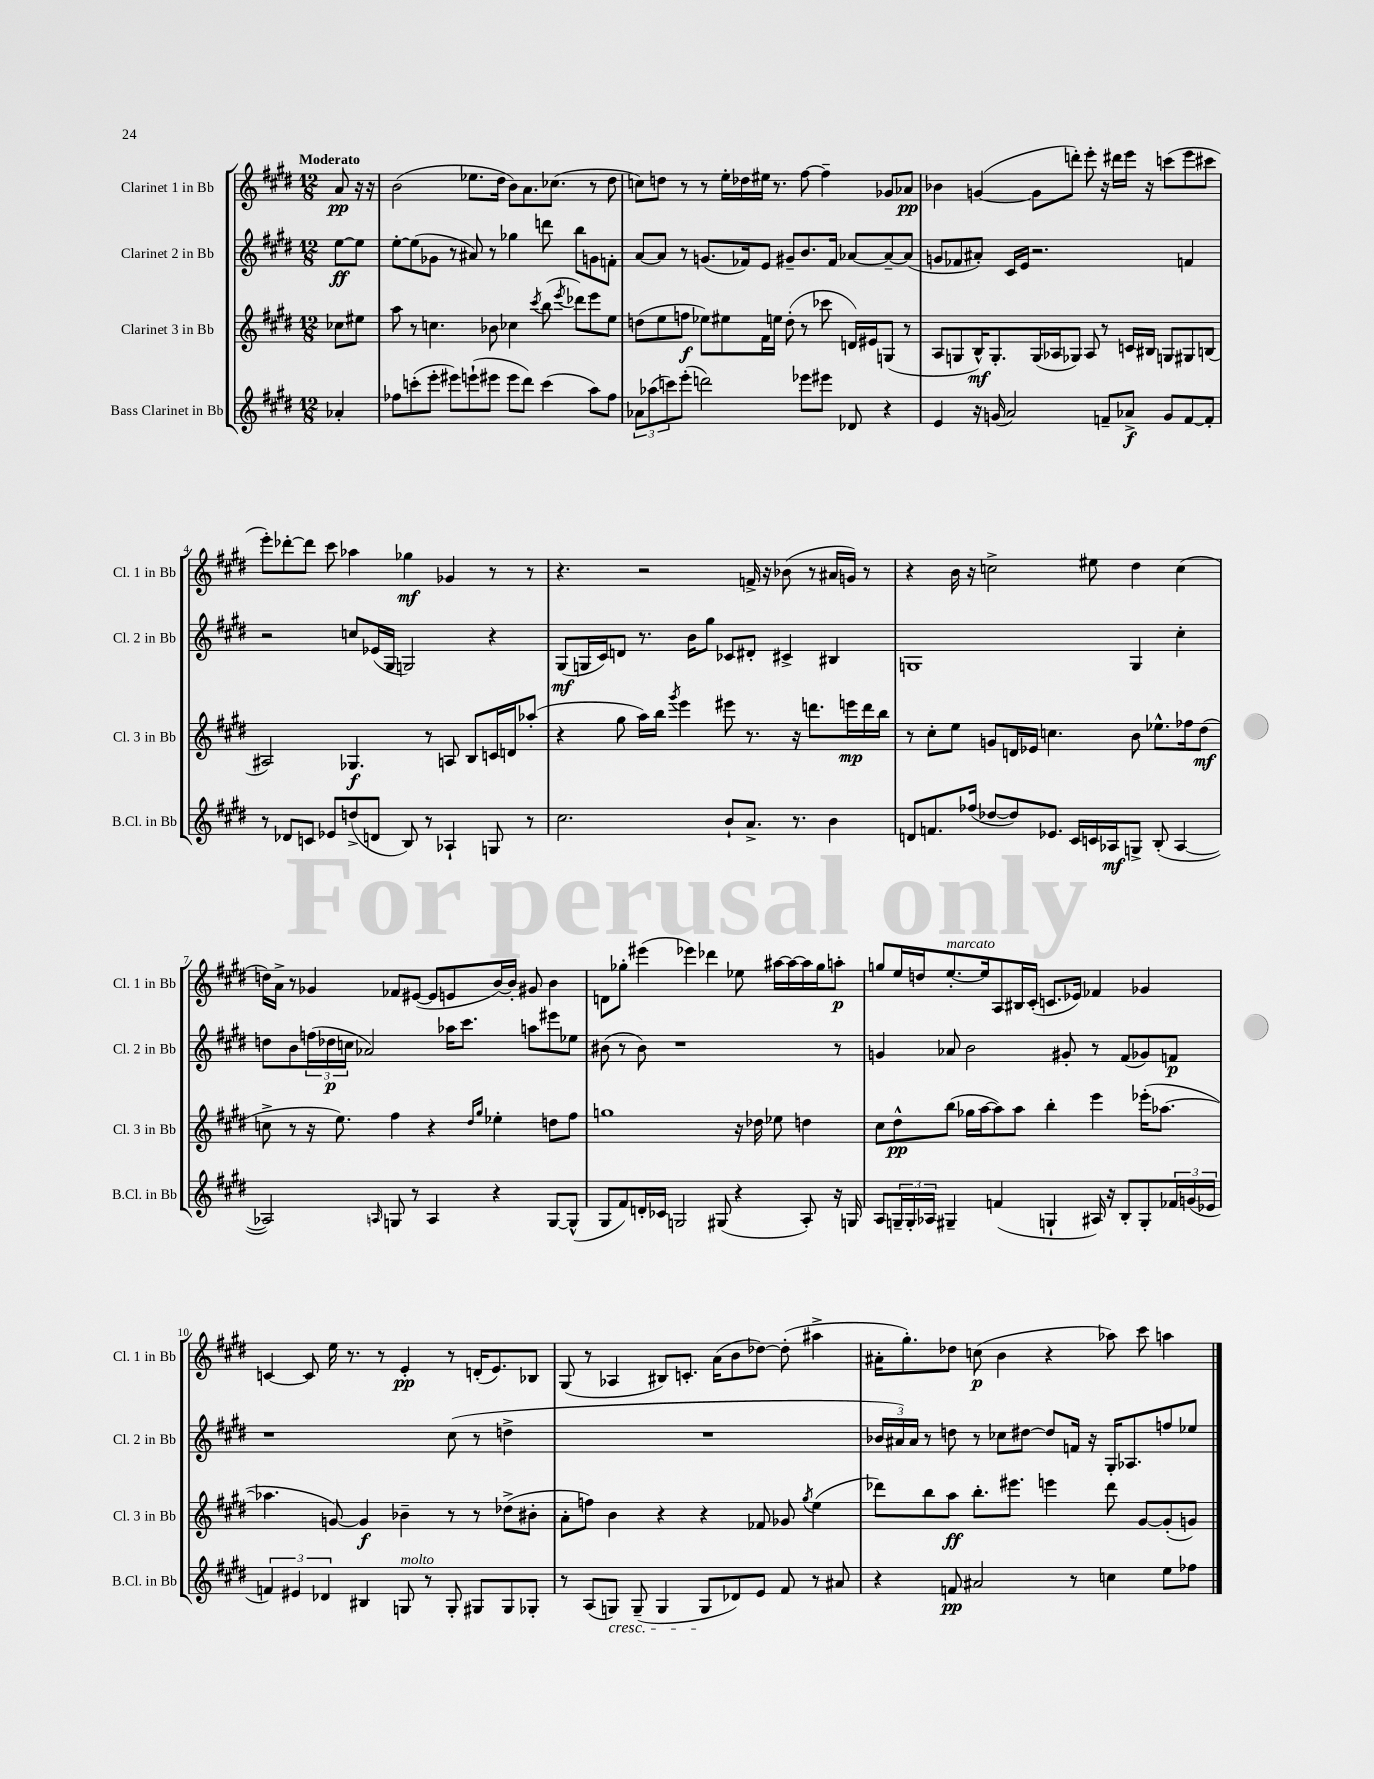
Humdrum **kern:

**kern	**kern	**kern	**kern
*staff4	*staff3	*staff2	*staff1
*clefG2	*clefG2	*clefG2	*clefG2
*k[f#c#g#d#]	*k[f#c#g#d#]	*k[f#c#g#d#]	*k[f#c#g#d#]
*M12/8	*M12/8	*M12/8	*M12/8
4a-'	8cc-	[8ee	8a
.	8ee#	8ee]	16r
.	.	.	16r
=	=	=	=
8ff-	8aa	[8ee'	(2b
(8ccc'	8r	(8ee]	.
8eee'	4.cc	8g-	.
8eee#)	.	8r	.
(8eee`	.	8a#)	8.ee-
8eee#	8b-	8r	.
.	.	.	16dd#
8eee#	4cc-	4gg-	8b)
8ddd#)	.	.	8.a
.	8qccc#	.	.
(4ccc	(8bb	8ddd	.
.	.	.	(8.cc-
.	8qeee	.	.
.	8ddd-)	8bb	.
8aa)	8eee	8g	8r
8ff-	8ee	8f'	8dd#
=	=	=	=
12a-	(8dd	[8a	8cc)
(12aa-	.	.	.
.	8ee	8a]	8dd
12ccc)	.	.	.
(8eee'	8ff	8r	8r
2ddd)	8ee-)	(8.g	8r
.	8ee#	.	16ee'
.	.	16f-)	16dd-
.	16f#	8e	16ee#
.	16ee	.	8.r
.	(8dd'	8g#~	.
8eee-	8r	8.b	[8ff#
8eee#	8ccc-	.	4ff#~]
.	.	16f-	.
8d-	16d)	[8a-	.
.	16e#	.	.
4r	(8G	8a-~_	8g-
.	8r	(8a-]	8a-
=	=	=	=
4e	8A	8g	4b-
.	8G	8f-	.
16r	16B^^)	8a#')	([4g
(16g	8.G'	.	.
2a)	.	16c#	.
.	.	16e	.
.	(16G	2.r	8g]
.	16A-	.	.
.	8G-)	.	8ddd')
.	8A-	.	8eee'
8f~	8r	.	16r
.	.	.	16ddd#
8a-^	16c	.	16eee
.	16B#	.	16r
8g	8G	.	(8ccc
[8f	8G#	4f	8eee
8f']	(8B	.	8ccc#
=	=	=	=
8r	2A#)	2r	8eee')
8d-	.	.	[8ddd-'
8c	.	.	8ddd-]
8e-	.	.	8ccc#
(8dd^	4.G-	8cc	4aa-
8d	.	(16e-	.
.	.	16G#	.
8B)	.	2G)	4gg-
8r	8r	.	.
4A-`	8A	.	4g-
.	8B	.	.
8G	16c	4r	8r
.	16d	.	.
8r	(8aa-'	.	8r
=	=	=	=
2.cc#	4r	(8G#	4.r
.	.	16G	.
.	.	16c#)	.
.	8gg#	8d	.
.	16aa)	8.r	2r
.	16bb	.	.
.	8qggg#	.	.
.	4eee	.	.
.	.	16b	.
.	.	8gg#	.
8b`	8eee#	8c-	.
8.a^	8.r	8d#'	16f^
.	.	.	16r
.	.	4c#^	(8b-
8.r	16r	.	.
.	8.ddd	.	8r
4b	.	4B#	16a#
.	16eee	.	16g)
.	16ddd	.	8r
.	16bb	.	.
=	=	=	=
8d	8r	1G	4r
8.f	8cc#'	.	.
.	8ee	.	16b
(16ff-	.	.	16r
[8dd-	8g	.	2cc^
8dd-])	16d	.	.
.	16e-	.	.
8.e-	4.cc	.	.
16c#	.	.	.
16c	.	.	8ee#
16A-	.	.	.
8G^	8b	4G	4dd#
(8B'	8.ee-^^	.	.
[4A-	.	4cc#'	(4cc
.	16ff-	.	.
.	(8dd#	.	.
=	=	=	=
2A-])	8cc^	8dd	16dd)
.	.	.	16a^
.	8r	8b	8r
.	16r	(24ff	4g-
.	.	24dd-	.
.	8.ee)	.	.
.	.	24cc	.
.	.	2a-)	.
16qqA	.	.	.
8G	4ff#	.	8f-
8r	.	.	([8e#
4A	4r	.	8e#]
.	.	16aa-	8e
.	.	8.ccc#	.
.	16qqdd#	.	.
.	16qqgg#	.	.
4r	4ee-'	.	[16b)
.	.	.	16b']
.	.	8aa	8g#
[8G	8dd	8eee#	4b
(8G^^]	8ff#	8ee-	.
=	=	=	=
8G#	1gg	(8b#	8d
8f#)	.	8r	8gg-'
16d'	.	8b#)	(4eee#
16c-	.	.	.
2G	.	1r	.
.	.	.	4eee-)
.	.	.	4ddd-
(8G#	.	.	.
4r	16r	.	8ee-
.	16dd-	.	.
.	8ee-	.	[16aa#
.	.	.	16aa#_
8A')	4dd	.	16aa#]
.	.	.	16gg-
16r	.	8r	8aa'
16G	.	.	.
=	=	=	=
8A	8cc#	4g	8gg
24G~	8dd#^^	.	16ee
24G'	.	.	.
.	.	.	16dd
24A-	.	.	.
4G#~	(8bb	8a-	[8.ee'
.	16gg-	2b	.
.	[16aa	.	16ee]
(4f	8aa])	.	8A
.	8aa	.	16B#
.	.	.	(16c#'
4G`	4bb'	.	8.c
.	.	8g#'	.
.	.	.	16e-)
16A#)	4eee	8r	4f-
16r	.	.	.
8B'	.	(8f#	.
8G'	(16eee-'	8g-)	4g-
.	[8.aa-	.	.
24f-	.	8f	.
(24g	.	.	.
24e-	.	.	.
=	=	=	=
6f)	4.aa-]	1r	[4c
6e#	.	.	.
.	.	.	8c]
6d-	.	.	.
.	[8g)	.	16ee
.	.	.	8.r
4B#	4g]	.	.
.	.	.	8r
8G	4b-~	.	4e'
8r	.	.	.
8G'	8r	(8cc#	8r
8G#	8r	8r	(16d'
.	.	.	8.e)
8G#	(8dd-^	4dd^	.
8G-'	8b#'	.	8B-
=	=	=	=
8r	8a'	1.r	(8G#
(8A	8ff)	.	8r
8G)	4b	.	4A-
(8G~	.	.	.
4G	4r	.	8B#)
.	.	.	8.c'
8G	4r	.	.
.	.	.	(16a
8d-)	.	.	8b
8e	8f-	.	[8dd-)
8f#	8g-	.	(8dd-']
.	8qgg#	.	.
8r	(4ee	.	4aa#^
8a#	.	.	.
=	=	=	=
4r	8ddd-)	24b-	16a#'
.	.	24a#)	.
.	.	.	8.gg#')
.	.	24a#	.
.	8bb	8r	.
8f	8aa	8dd	8dd-
2a#	8.bb'	8r	(8cc
.	.	8cc-	4b
.	8.eee#	.	.
.	.	[8dd#	.
.	4eee	8dd#]	4r
8r	.	16f	.
.	.	16r	.
4cc	8ddd-	16G#'	8aa-)
.	.	8.A-	.
.	[8g#	.	8ccc#
8ee	(8g#']	8ff	4aa
8ff-	8g)	8ee-	.
==	==	==	==
*-	*-	*-	*-
